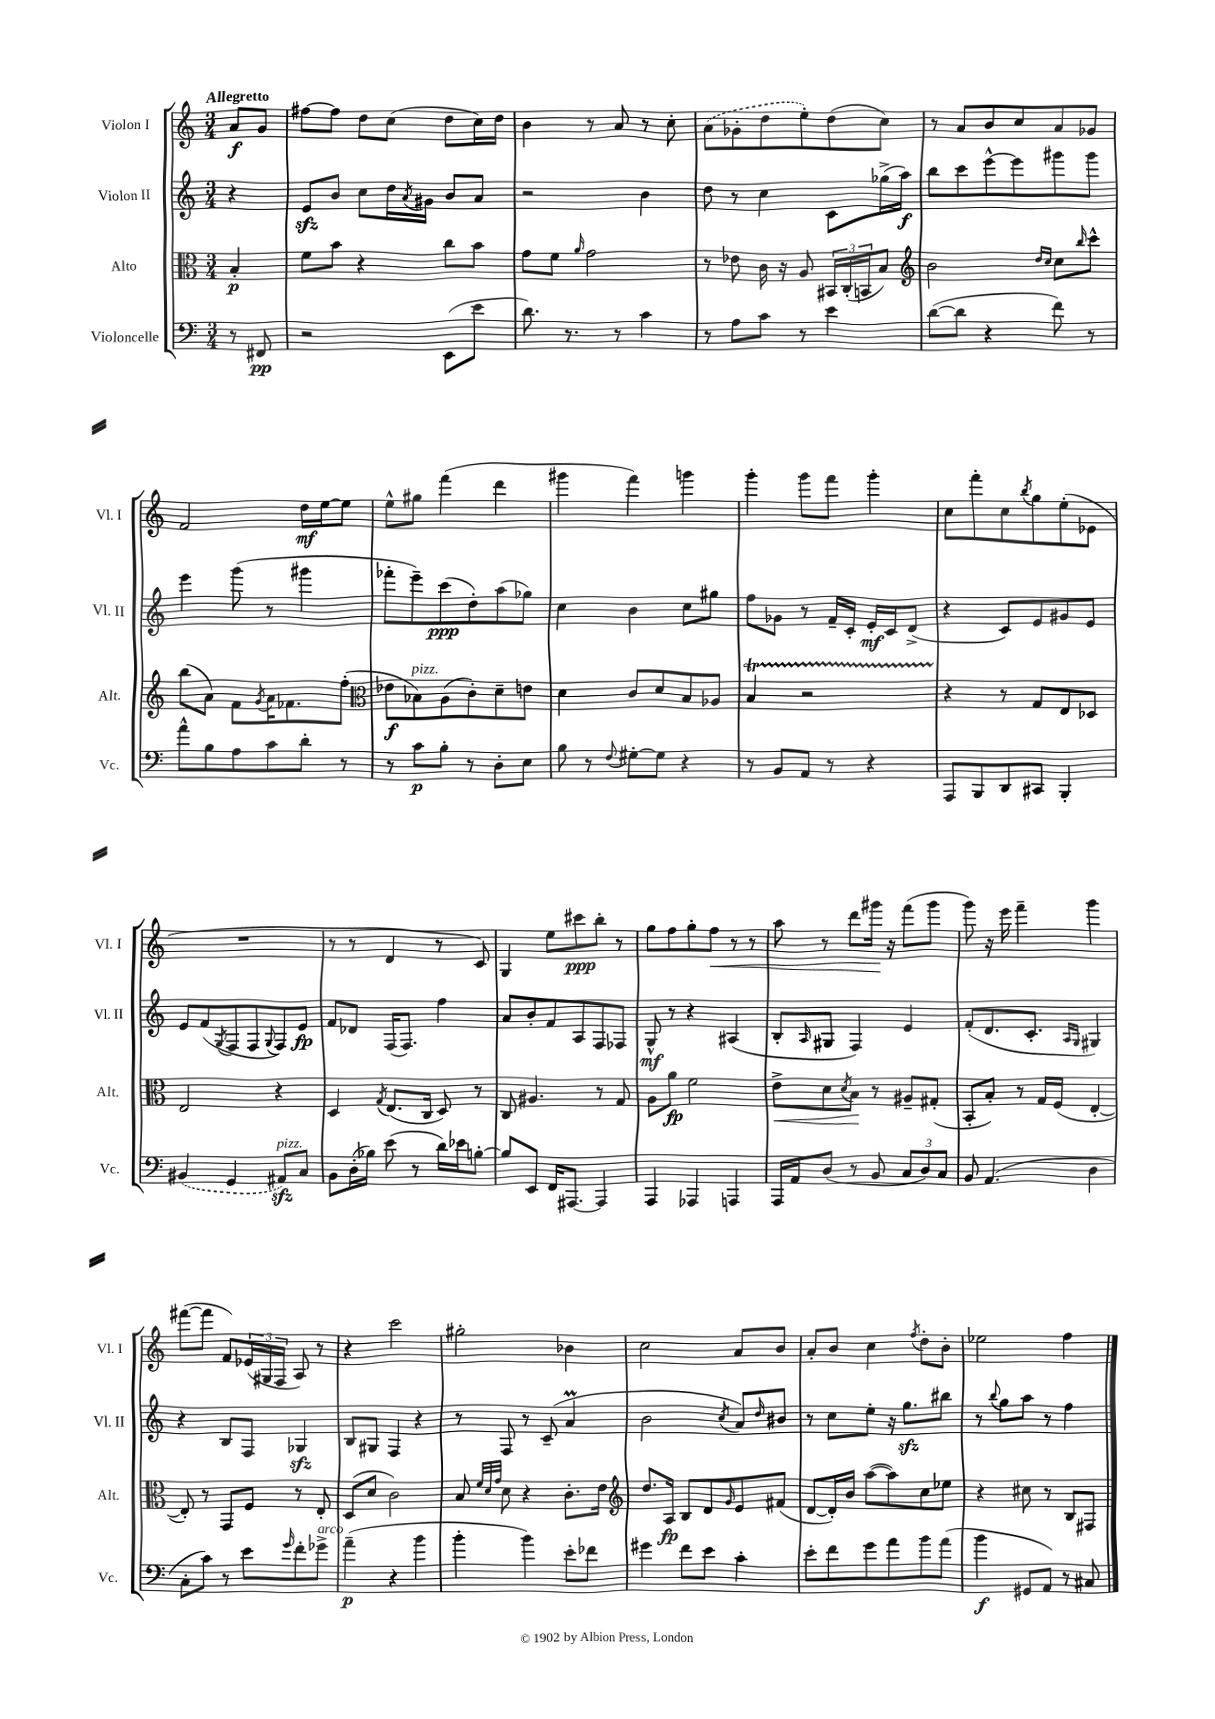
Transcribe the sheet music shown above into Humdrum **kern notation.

**kern	**kern	**kern	**kern
*staff4	*staff3	*staff2	*staff1
*clefF4	*clefC3	*clefG2	*clefG2
*k[]	*k[]	*k[]	*k[]
*M3/4	*M3/4	*M3/4	*M3/4
8r	4B'	4r	8a
8FF#	.	.	8g
=	=	=	=
2r	8f	8e	[8ff#
.	8b	8b	8ff#]
.	4r	8cc	8dd
.	.	16dd	(8cc
.	.	8qa	.
.	.	16g#	.
(8EE	8cc	8b	8dd
8e	8b	8a	16cc)
.	.	.	16dd
=	=	=	=
8.d)	8g	2r	4b
.	8f	.	.
8.r	.	.	.
.	16qqa	.	.
.	2g	.	8r
8r	.	.	8a
4c	.	4b	8r
.	.	.	8cc'
=	=	=	=
8r	8r	8dd	(8a
8A	8e-	8r	8g-'
8c	16c	4cc	8dd
.	16r	.	.
8r	8A	.	8ee')
4e	24BB#	8c	(8dd
.	(24C'	.	.
.	24BB	.	.
.	8B)	(16gg-^	8cc)
.	.	16aa)	.
=	=	=	=
*	*clefG2	*	*
([8d	2b	8bb	8r
8d]	.	8ccc	8a
4r	.	[8eee^^	8b
.	.	8eee]	8cc
.	16qqdd	.	.
.	16qqcc	.	.
8f)	8cc	8ggg#	8a
.	16qqbb	.	.
8r	8ccc^^	8ggg#	8g-
=	=	=	=
8a^^	(8bb	4eee	2f
8B	8a)	.	.
8A	8f	(8ggg	.
.	8qg	.	.
8c	16a	8r	.
.	8.f-	.	.
8d'	.	4ggg#	16dd
.	.	.	[16ee
8r	(8ff'	.	8ee]
=	=	=	=
*	*clefC3	*	*
8r	8e-	8fff-'	8ee^^
8c	8B-)	8eee~)	8gg#
8B'	(8A	(8ccc	(4fff
8r	8c')	8dd')	.
8D'	8d~	(8aa	4ddd
8E	8e	8gg-)	.
=	=	=	=
8B	4d	4cc	4ggg#
8r	.	.	.
8qqF	.	.	.
[8G#'	8c	4b	4fff)
8G#]	8d	.	.
4r	8B	8cc	4ggg
.	8A-	8gg#	.
=	=	=	=
8r	4B	8ff	4ggg'
8BB	.	8g-	.
8AA	2r	8r	8ggg
8r	.	16f~	8fff
.	.	16c'	.
4r	.	16e'	4ggg'
.	.	16c	.
.	.	(8d^	.
=	=	=	=
8AAA	4r	4r	8cc
8BBB	.	.	8fff'
8DD	8r	8c)	8cc
.	.	.	8qbb
8CC#	8G	8e	8gg
4BBB'	8E	8g#	(8ee'
.	8D-	8e	8e-
=	=	=	=
(4BB#	2E	8e	2.r
.	.	(8f	.
.	.	8qG	.
4GG	.	8F	.
.	.	8F	.
.	.	8qqG	.
8AA#)	4r	8F)	.
8C	.	8e	.
=	=	=	=
8BB	4D	8f	8r
(16D'	.	8d-	8r
16B-)	.	.	.
.	8qG	.	.
(8e	(8.E	(16F	4d
.	.	8.F)	.
8r	.	.	.
.	16C	.	.
16d)	8D)	4ff	8r
16e-	.	.	.
[8B'	8r	.	8c)
=	=	=	=
8B]	8C	8a	4G
8EE	4.A#	8b'	.
16FF	.	8f	8ee
[8.AAA#	.	.	.
.	.	8A	8ccc#
4AAA#]	8r	8F	8bb'
.	8G	8F-	8r
=	=	=	=
4AAA	8A	8G^^	8gg
.	8a	8r	8ff
4AAA-	2f	4r	8gg'
.	.	.	8ff
4AAA	.	(4A#	8r
.	.	.	8r
=	=	=	=
16AAA	8e^	8B'	8aa
16AA	.	.	.
.	.	16qqA	.
(8D	8d	8G#	8r
.	8qd	.	.
8r	8B	4F)	8ddd
8BB	8r	.	16ggg#
.	.	.	16r
12C	8A#~	4e	(8fff
12D)	.	.	.
.	(8G#'	.	8ggg#
12C	.	.	.
=	=	=	=
8BB	8BB'	(8f'	8ggg)
(4.AA	8B')	8.d	16r
.	.	.	16eee
.	8r	.	4fff~
.	.	8.c'	.
.	16G	.	.
.	(16F	.	.
.	.	16qqA	.
.	.	16qqG	.
4D	[4E'	4G#)	4ggg
=	=	=	=
8C'	8E'])	4r	([8fff#
8c)	8r	.	8fff#]
8r	8GG	8B	8f)
8e	8F	8F	(24e-
.	.	.	24G#
.	.	.	24F
16qqg	.	.	.
8f'	8r	4G-	8A)
8g-^	8E'	.	8r
=	=	=	=
(4a~	(8D	8B	4r
.	8d	8G#	.
4r	2c)	4F	2ccc
4b	.	4r	.
=	=	=	=
4b'	8B	8r	2gg#'
.	32qqf	.	.
.	32qqd	.	.
.	32qqg	.	.
.	8d	8F	.
4b)	4r	8r	.
.	.	(8c~	.
8e'	8.c'	4a	4b-
8f-	.	.	.
.	16e	.	.
=	=	=	=
*	*clefG2	*	*
4g#	8.dd	2b	2cc
.	16A	.	.
8f	8B	.	.
8e	8d	.	.
.	16qqg	8qcc	.
4c'	8e	8a)	8a
.	.	16qqdd	.
.	(8f#	8b#	8b
=	=	=	=
8e'	[8d	8r	8a'
8f	16d'])	8cc	8b
.	16b	.	.
8g	([8aa	8ee'	4cc
8a	8aa])	16r	.
.	.	8.gg	.
.	.	.	8qff
8b	8cc	.	8dd'
(8a	8ee-	8bb#	8b'
=	=	=	=
4b	4r	8r	2ee-
.	.	8qqbb	.
.	.	8gg	.
8GG#	8cc#	8aa	.
8AA)	8r	8r	.
8r	8B	4ff	4ff
8C#	8F#	.	.
==	==	==	==
*-	*-	*-	*-
